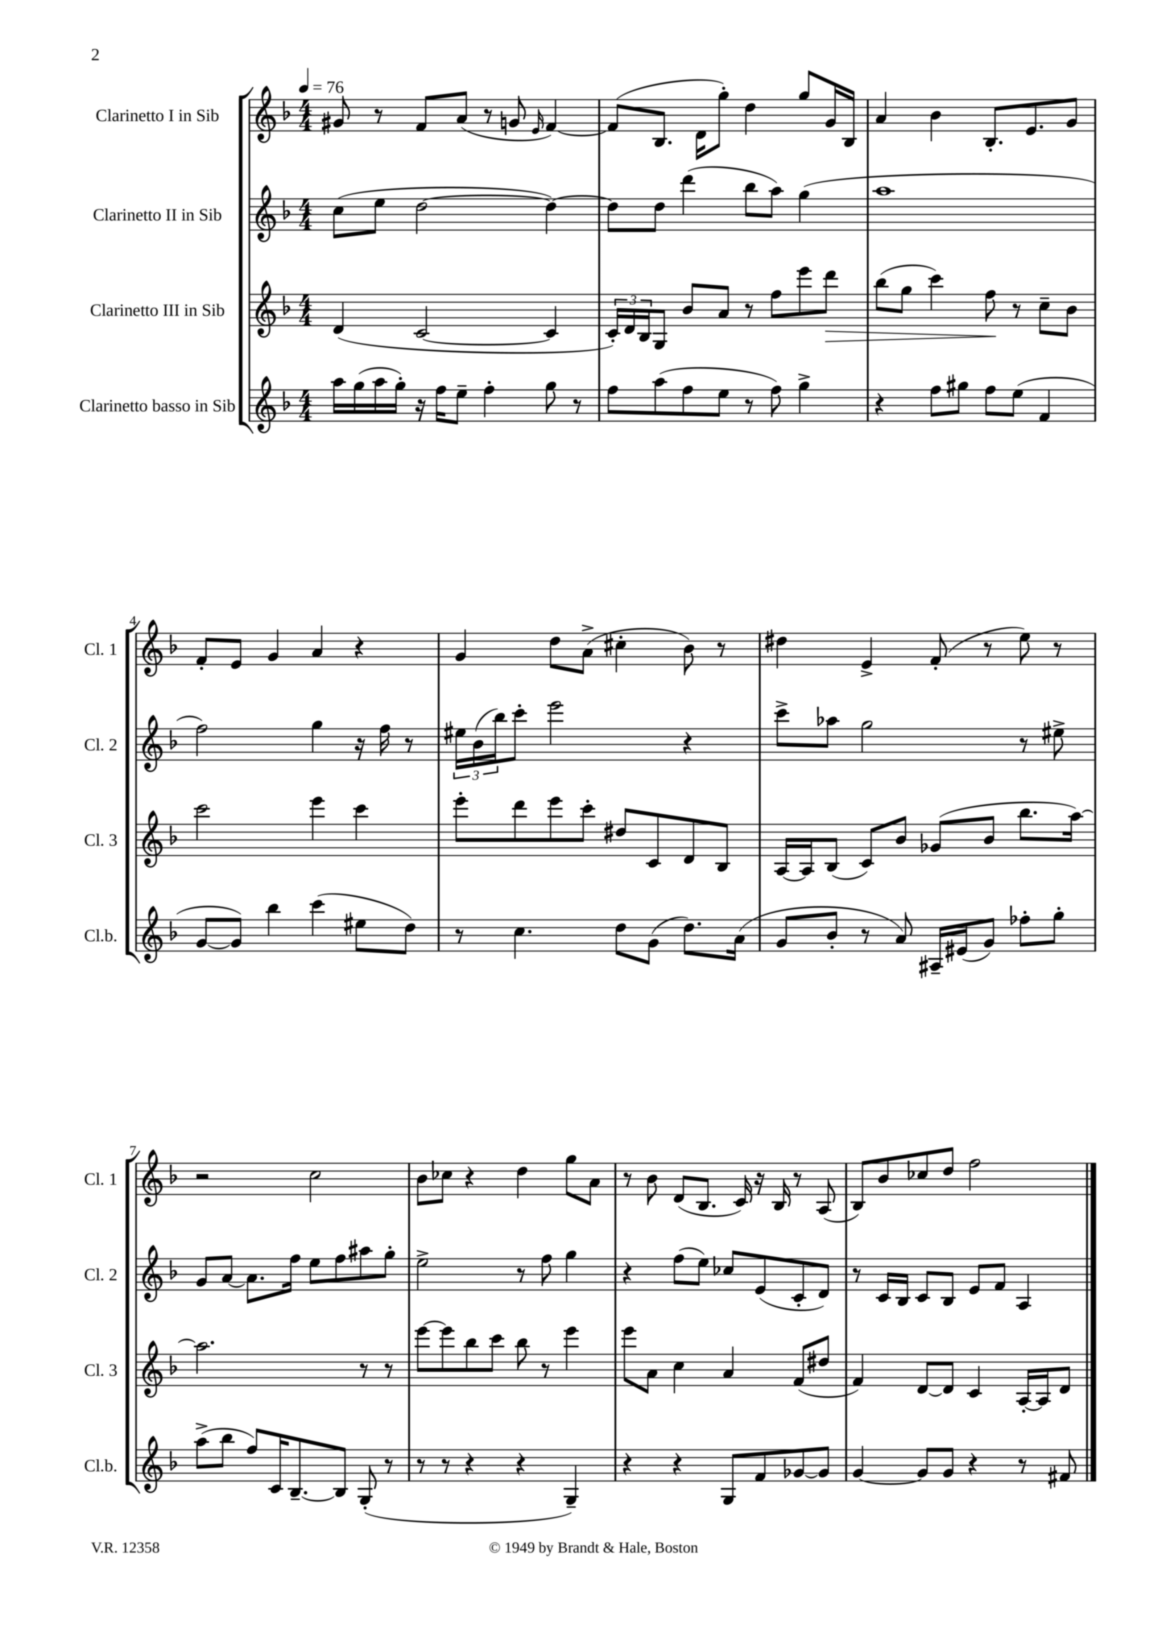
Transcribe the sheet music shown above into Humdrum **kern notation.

**kern	**kern	**dynam	**kern	**kern
*part4	*part3	*part3	*part2	*part1
*staff4	*staff3	*staff3	*staff2	*staff1
*I"Clarinetto basso in Sib	*I"Clarinetto III in Sib	*	*I"Clarinetto II in Sib	*I"Clarinetto I in Sib
*I'Cl.b.	*I'Cl. 3	*	*I'Cl. 2	*I'Cl. 1
*clefG2	*clefG2	*	*clefG2	*clefG2
*k[b-]	*k[b-]	*	*k[b-]	*k[b-]
*M4/4	*M4/4	*	*M4/4	*M4/4
*MM76	*MM76	*	*MM76	*MM76
=1	=1	=1	=1	=1
16aa\LL	(4d/	.	(8cc\L	8g#X/
(16gg\	.	.	.	.
16aa\	.	.	8ee\J	8r
16gg'\JJ)	.	.	.	.
16r	[2c/	.	[2dd\	8f/L
16ff\KL	.	.	.	.
8ee~\J	.	.	.	(8a/J
4ff'\	.	.	.	8r
.	.	.	.	8gn/
.	.	.	.	16qqe/
8gg\	4c/]	.	4dd\_)	[4f/)
8r	.	.	.	.
=2	=2	=2	=2	=2
8ff\L	24c'/LL)	.	8dd\L]	(8f/L]
.	24d/	.	.	.
.	24B-/J	.	.	.
(8aa\	8G/J	.	8dd\J	8.B-/J
8ff\	8b-/L	.	(4ddd\	.
.	.	.	.	16d\KL
8ee\J	8a/J	.	.	8gg'\J)
8r	8r	.	8bb-\L	4dd\
8ff\)	8ff\L	.	8aa\J)	.
4gg^\	8eee\	.	(4gg\	8gg/L
!	!	!LO:HP:b	!	!
.	8ddd\J	>	.	16g/L
.	.	.	.	16B-/JJ
=3	=3	=3	=3	=3
4r	(8bb-\L	.	1aa	4a/
.	8gg\J	.	.	.
8ff\L	4ccc\)	.	.	4b-\
8gg#X\J	.	.	.	.
8ff\L	8ff\	.	.	8.B-'/L
(8ee\J	8r	]	.	.
.	.	.	.	8.e/
4f/	8cc~\L	.	.	.
.	8b-\J	.	.	8g/J
!!LO:LB:g=z
=4	=4	=4	=4	=4
[8g/L	2ccc\	.	2ff\)	8f'/L
8g/J])	.	.	.	8e/J
4bb-\	.	.	.	4g/
(4ccc\	4eee\	.	4gg\	4a/
8ee#X\L	4ccc\	.	16r	4r
.	.	.	16ff\	.
8dd\J)	.	.	8r	.
=5	=5	=5	=5	=5
8r	8eee'\L	.	24ee#X\LL	4g/
.	.	.	(24b-\	.
.	.	.	24bb-\J)	.
4.cc\	8ddd\	.	8ccc'\J	.
.	8eee\	.	2eee\	8dd\L
.	8ccc'\J	.	.	(8a^\J
8dd\L	8dd#X/L	.	.	4cc#X'\
(8g\J	8c/	.	.	.
8.dd\L)	8d/	.	4r	8b-\)
.	8B-/J	.	.	8r
(16a\Jk	.	.	.	.
=6	=6	=6	=6	=6
8g/L	[16A/LL	.	8ccc^\L	4dd#X\
.	16A/J]	.	.	.
8b-'/J	(8B-/J	.	8aa-X\J	.
8r	8c/L)	.	2gg\	4e^/
8a/)	8b-/J	.	.	.
16A#X~/LL	(8g-X/L	.	.	(8f'/
(16e#X/J	.	.	.	.
8g/J)	8b-/J	.	.	8r
8ff-X'\L	8.bb-\L	.	8r	8ee\)
8gg'\J	.	.	8ee#X^\	8r
.	[16aa\Jk)	.	.	.
!!LO:LB:g=z
=7	=7	=7	=7	=7
(8aa^\L	2.aa\]	.	8g/L	2r
8bb-\J	.	.	[8a/J	.
8ff/L)	.	.	8.a\L]	.
16c/K	.	.	.	.
[8.B-~/	.	.	16ff\Jk	.
.	.	.	8ee\L	2cc\
8B-/J]	.	.	8ff\	.
(8G'/	8r	.	8aa#X\	.
8r	8r	.	8gg'\J	.
=8	=8	=8	=8	=8
8r	[8eee\L	.	2ee^\	8b-\L
8r	8eee\]	.	.	8cc-X\J
4r	8bb-\	.	.	4r
.	8ccc\J	.	.	.
4r	8bb-\	.	8r	4dd\
.	8r	.	8ff\	.
4G~/)	4eee\	.	4gg\	8gg\L
.	.	.	.	8a\J
=9	=9	=9	=9	=9
4r	8eee\L	.	4r	8r
.	8a\J	.	.	8b-\
4r	4cc\	.	(8ff\L	(8d/L
.	.	.	8ee\J)	8.B-/J
8G/L	4a/	.	8cc-X/L	.
.	.	.	.	16c/)
8f/	.	.	(8e/	16r
.	.	.	.	16B-/
[8g-X/	(8f/L	.	8c'/	8r
8g-/J]	8dd#X/J	.	8d/J)	(8A/
=10	=10	=10	=10	=10
[4g/	4f/)	.	8r	8B-/L)
.	.	.	16c/LL	8b-/
.	.	.	16B-/JJ	.
8g/L]	[8d/L	.	8c/L	8cc-X/
8g/J	8d/J]	.	8B-/J	8dd/J
4r	4c/	.	8e/L	2ff\
.	.	.	8f/J	.
8r	[16A'/LL	.	4A/	.
.	16A/J]	.	.	.
8f#X/	8d/J	.	.	.
==	==	==	==	==
*-	*-	*-	*-	*-
